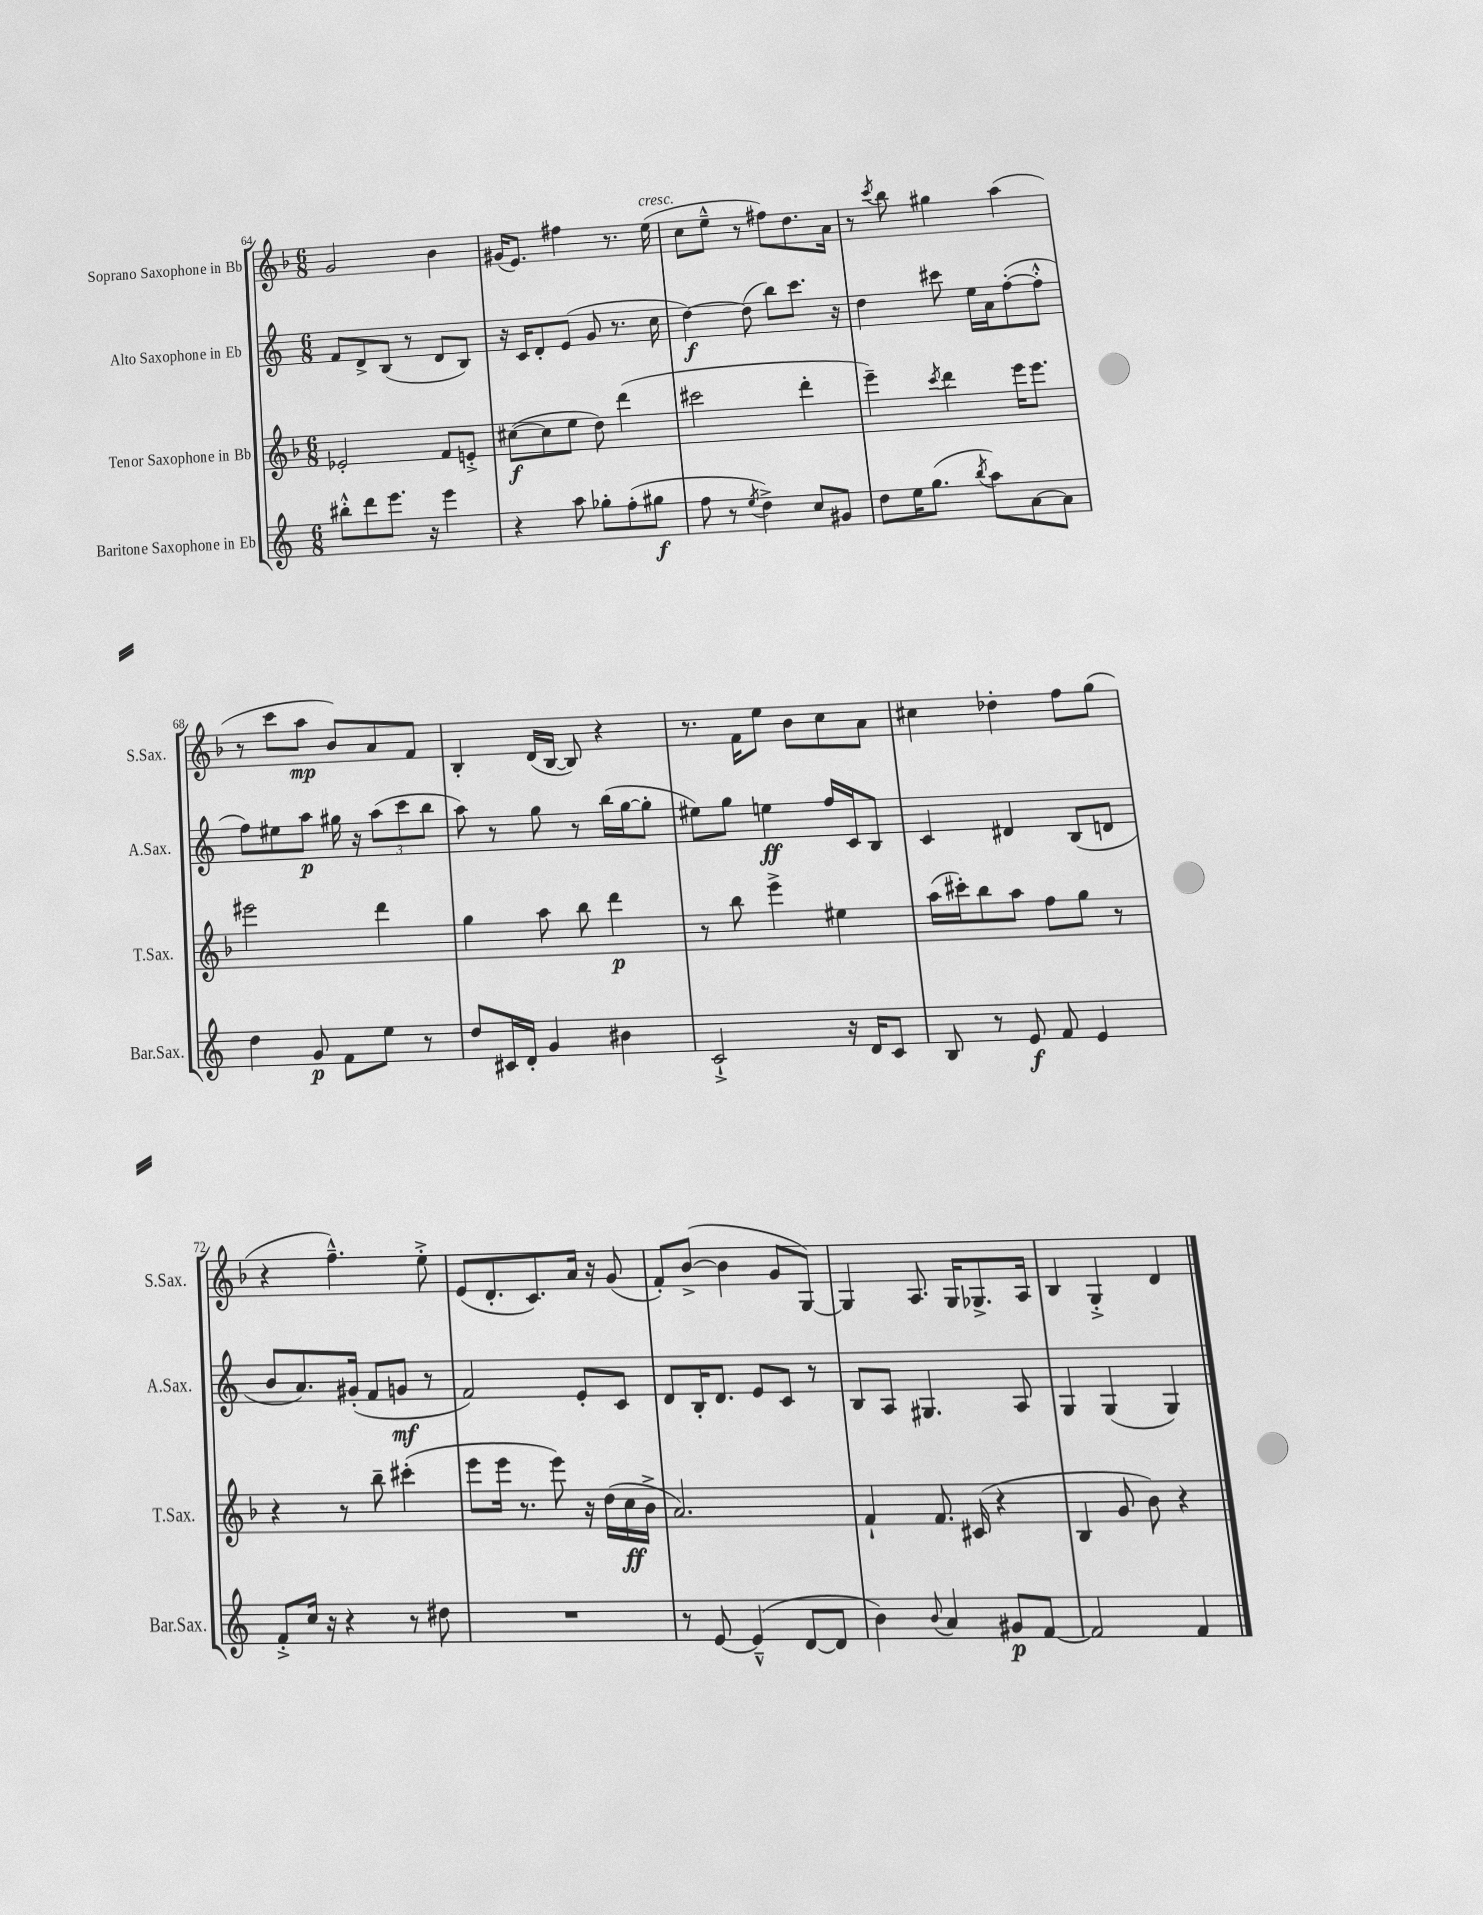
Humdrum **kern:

**kern	**kern	**kern	**kern
*staff4	*staff3	*staff2	*staff1
*clefG2	*clefG2	*clefG2	*clefG2
*k[]	*k[b-]	*k[]	*k[b-]
*M6/8	*M6/8	*M6/8	*M6/8
8bb#'^^	2e-'	8f	2g
8ddd	.	8d^	.
8.eee	.	(8B	.
.	.	8r	.
16r	.	.	.
4eee	8f	8d	4b-
.	8e'^	8B)	.
=	=	=	=
4r	([8cc#	16r	(16g#
.	.	16c	8.e)
.	8cc#]	8d'	.
8aa	8ee	(8e	4ff#
8gg-'	8dd)	8g	.
(8ff'	(4ddd	8.r	8.r
8gg#	.	.	.
.	.	16cc	(16ee
=	=	=	=
8ff	2ccc#	[4dd)	8cc
8r	.	.	8ee~^^
8qee	.	.	.
4dd^)	.	(8dd]	8r
.	.	8bb)	8ff#)
8cc	4ddd'	8.ccc	8.dd
8g#	.	.	.
.	.	16r	16a
=	=	=	=
8dd	4eee~)	4dd	8r
.	.	.	8qccc
16ee	.	.	8bb-
(8.gg	.	.	.
.	8qccc	.	.
.	4ddd	8ccc#	4gg#
8qbb	.	.	.
8aa)	.	16ee	.
.	.	16a	.
[8a	16eee	([8ff'	(4aa
.	8.eee	.	.
8a]	.	8ff'^^]	.
=	=	=	=
4dd	2eee#	8ff)	8r
.	.	8ee#	8ccc
8g	.	8aa	8aa
8f	.	16gg#	8b-)
.	.	16r	.
8ee	4ddd	(12aa	8a
.	.	12ccc	.
8r	.	.	8f
.	.	12bb	.
=	=	=	=
8dd	4gg	8aa)	4B-'
16c#	.	8r	.
16d'	.	.	.
4g	8aa	8gg	(16d
.	.	.	[16B-
.	8bb-	8r	8B-])
4b#	4ddd	(16bb	4r
.	.	[16gg	.
.	.	8gg']	.
=	=	=	=
2c`^	8r	8ee#)	8.r
.	8bb-	8gg	.
.	.	.	16f
.	4eee^	4ee	8ee
.	.	.	8b-
16r	4ee#	16ff	8cc
16d	.	16c	.
8c	.	8B	8a
=	=	=	=
8B	(16aa	4c	4cc#
.	16ccc#')	.	.
8r	8bb-	.	.
8e	8aa	4d#	4dd-'
8f	8ff	.	.
4e	8gg	(8B	8ff
.	8r	8d	(8gg
=	=	=	=
8f'^	4r	8b	4r
16cc	.	8.a)	.
16r	.	.	.
4r	8r	.	4.ff~^^)
.	.	(16g#'	.
.	8bb-~	8f	.
8r	(4ccc#'	8g	.
8dd#	.	8r	8ee'^
=	=	=	=
2.r	8eee	2f)	(8e
.	16eee	.	8.d'
.	8.r	.	.
.	.	.	8.c)
.	8eee)	.	.
.	16r	8e'	16a
.	(16dd	.	16r
.	16cc	8c	(8g
.	16b-^	.	.
=	=	=	=
8r	2.a)	8d	8f')
[8e	.	16B'	([8b-^
.	.	8.d	.
(4e~^^]	.	.	4b-]
.	.	8e	.
[8d	.	8c	8g
8d]	.	8r	[8G)
=	=	=	=
4b)	4f`	8B	4G]
.	.	8A	.
8qqb	.	.	.
4a	8.f	4.G#	8.A
.	(16c#	.	16G
8g#	4r	.	8.G-^
[8f	.	8A	.
.	.	.	16A
=	=	=	=
2f]	4B-	4G	4B-
.	8g	(4G	4G'^
.	8b-)	.	.
4f	4r	4G)	4d
==	==	==	==
*-	*-	*-	*-
